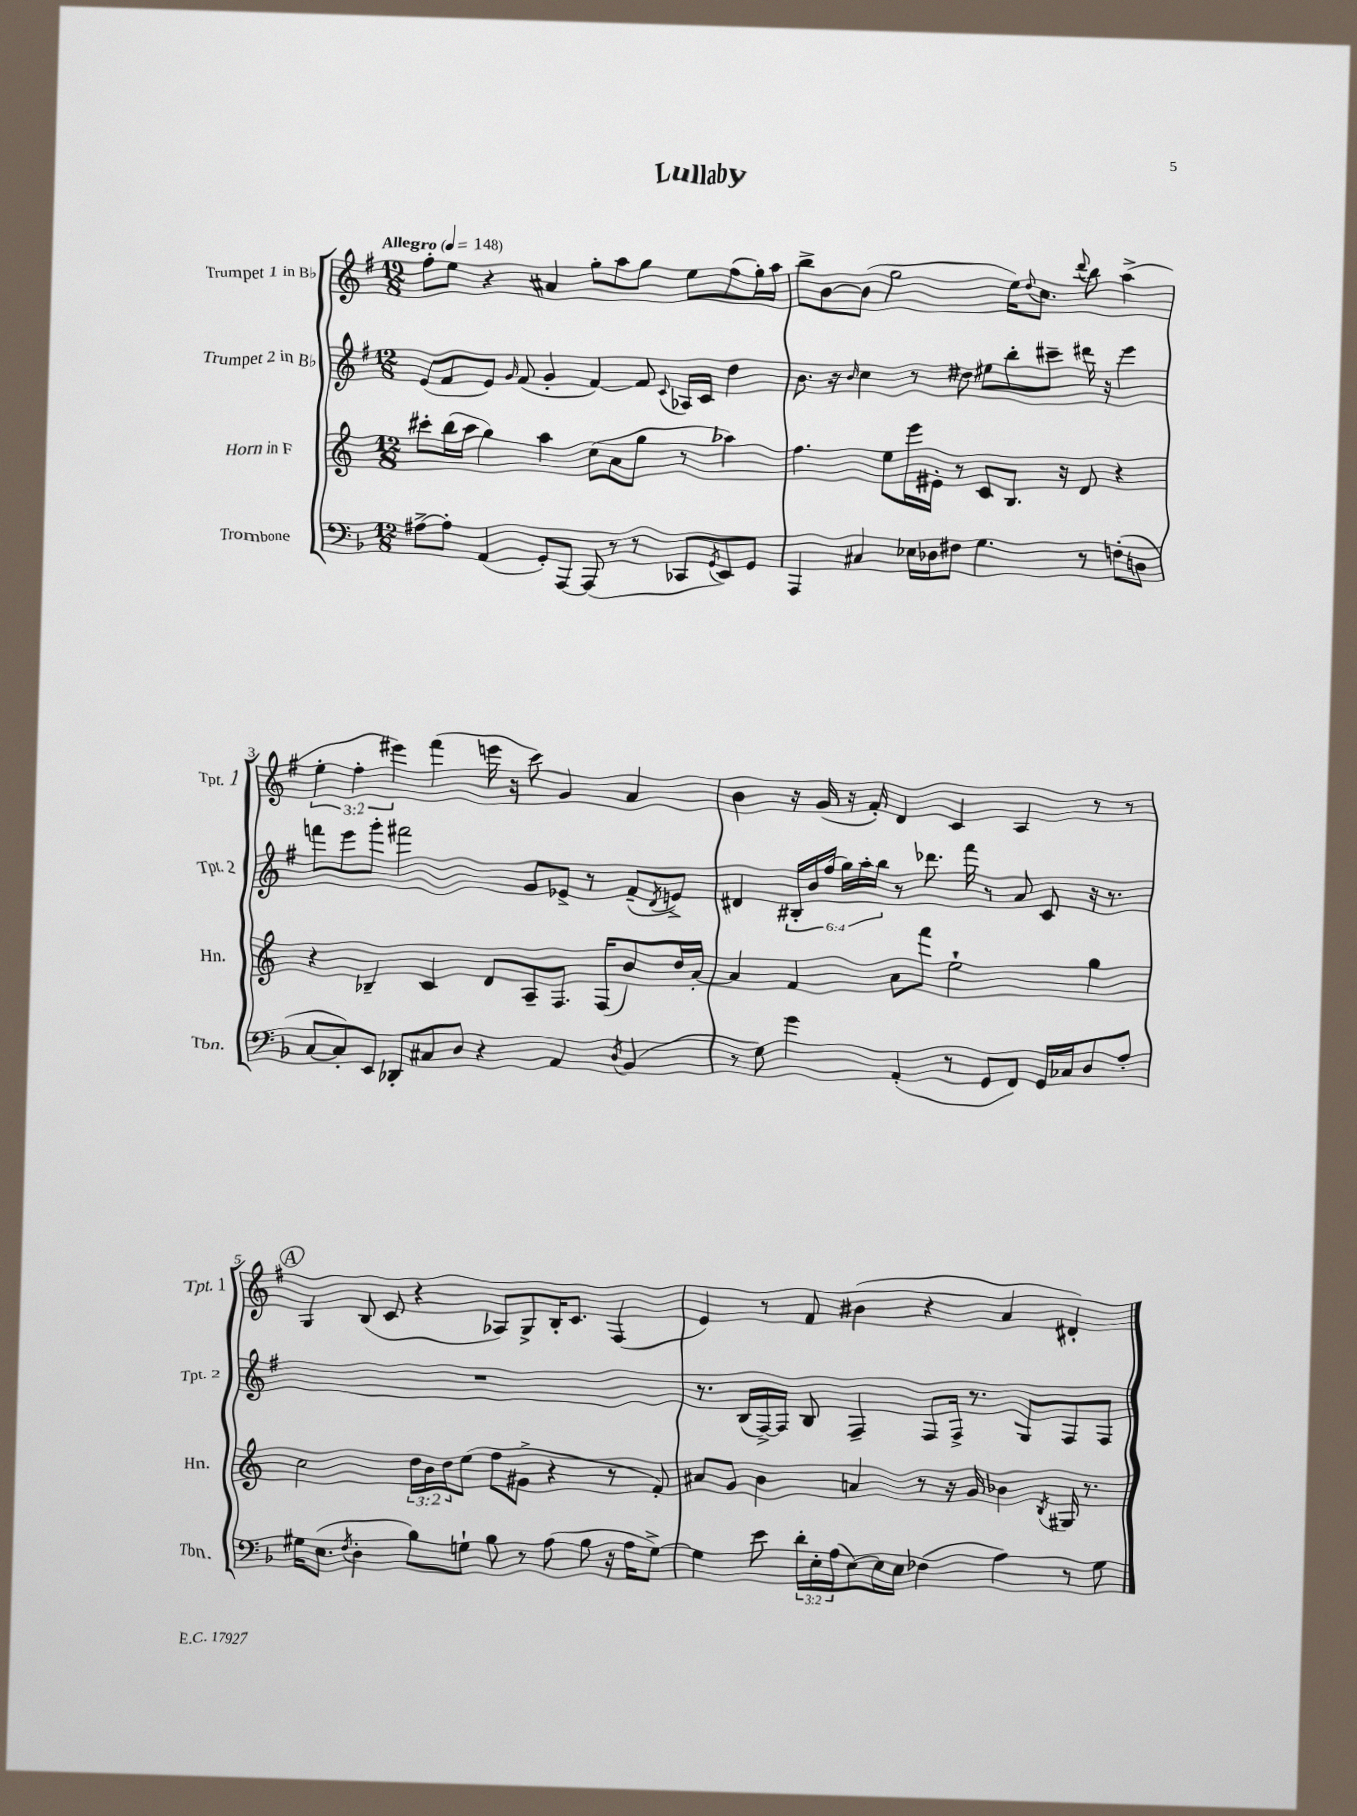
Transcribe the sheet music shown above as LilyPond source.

\header { title = "Lullaby" }
<<
\new StaffGroup <<
\new Staff = "s0" \with { instrumentName = "Trumpet 1 in Bb" shortInstrumentName = "Tpt. 1" } {
    \clef treble \key g \major \numericTimeSignature \time 12/8 \override Staff.TupletNumber.text = #tuplet-number::calc-fraction-text \tempo "Allegro" 4 = 148
    fis''8-. e''8 r4 ais'4 g''8-. a''8 g''8 e''8 fis''8( g''16-.) a''16 |
    b''8-> b'8~ b'8( g''2 e''16) \appoggiatura { d''8 } c''8. \appoggiatura { d'''8 } b''8 a''4->( |
    \tuplet 3/2 { e''4-. fis''4-. eis'''4) } fis'''4( e'''16 r16 c'''8) g'4 a'4 |
    b'4 r16 g'16( r16 fis'16-.) d'4 c'4 a4 r8 r8 |
    \mark \markup { \circle "A" } g4 b8( c'8 r4 aes8) g8-> b16-. c'8. fis4( |
    e'4) r8 fis'8 bis'4( r4 a'4 dis'4-.) \bar "|." |
}
\new Staff = "s1" \with { instrumentName = "Trumpet 2 in Bb" shortInstrumentName = "Tpt. 2" } {
    \clef treble \key g \major \numericTimeSignature \time 12/8 \override Staff.TupletNumber.text = #tuplet-number::calc-fraction-text
    e'8( fis'8 e'8) \grace { g'16 } fis'8( g'4-. fis'4~) fis'8 \appoggiatura { c'8 } aes16 c'16 d''4 |
    b'8. r16 \grace { b'16 } c''4 r8 dis''8 eis''8 b''8-. cis'''8-- dis'''16 r16 e'''4 |
    f'''8 e'''8 g'''8-. fis'''2 g'8 ees'8-> r8 fis'8--( \acciaccatura { d'8 } e'8->) |
    dis'4 \tuplet 6/4 { bis16-. b'16 fis''16( g''16) a''16-. b''16 } r8 des'''8. fis'''16 r8 a'8 c'8 r16 r8. |
    \mark \markup { \circle "A" } R1. |
    r8. b16( fis16~->) fis16 b8 fis4-- fis8 fis16-> r8. g8 fis8 fis8 \bar "|." |
}
\new Staff = "s2" \with { instrumentName = "Horn in F" shortInstrumentName = "Hn." } {
    \clef treble \key c \major \numericTimeSignature \time 12/8 \override Staff.TupletNumber.text = #tuplet-number::calc-fraction-text
    cis'''8-. b''16( a''16 g''4) a''4 c''8( a'8 g''8 r8 aes''4) |
    f''4. e''8 e'''16 eis'16-. r8 c'8 b8. r16 d'8 r4 |
    r4 bes4-- c'4 d'8 a8-- f8. f16( b'8) d''16 a'16~-. |
    a'4 f'4 a'8 f'''8 e''2-! g''4 |
    \mark \markup { \circle "A" } c''2 \tuplet 3/2 { d''16 b'16 d''16 } e''8( f''8 gis'8-> r4 r8 f'8-.) |
    ais'8 g'8 b'4 a'4 r8 r16 g'16 bes'4 \acciaccatura { b8 } gis16 r8. \bar "|." |
}
\new Staff = "s3" \with { instrumentName = "Trombone" shortInstrumentName = "Tbn." } {
    \clef bass \key f \major \numericTimeSignature \time 12/8 \override Staff.TupletNumber.text = #tuplet-number::calc-fraction-text
    ais8~-> ais8-. a,4( g,8-.) a,,8~ a,,8( r8 r8 ces,8 \acciaccatura { g,8 } e,8) g,8 |
    a,,4 cis4 ees16 des16 fis8 g4. r8 f8-.( d8 |
    c8~ c8-.) e,8 des,8-. cis8 d8 r4 a,4 \acciaccatura { d8 } bes,4( |
    r8 g8) g'4 a,4-.( r8 g,8 f,8) g,16 ces16 d8 a8-. |
    \mark \markup { \circle "A" } gis16 e8.( \acciaccatura { f8 } d4-. bes8) g8-! bes8 r8 a8( bes8 r16 a16 g8~->) |
    g4 e'8 \tuplet 3/2 { d'16-. e16-. a16( } e8~) e16 e16 fes4( a4) r8 g8 \bar "|." |
}
>>
>>
